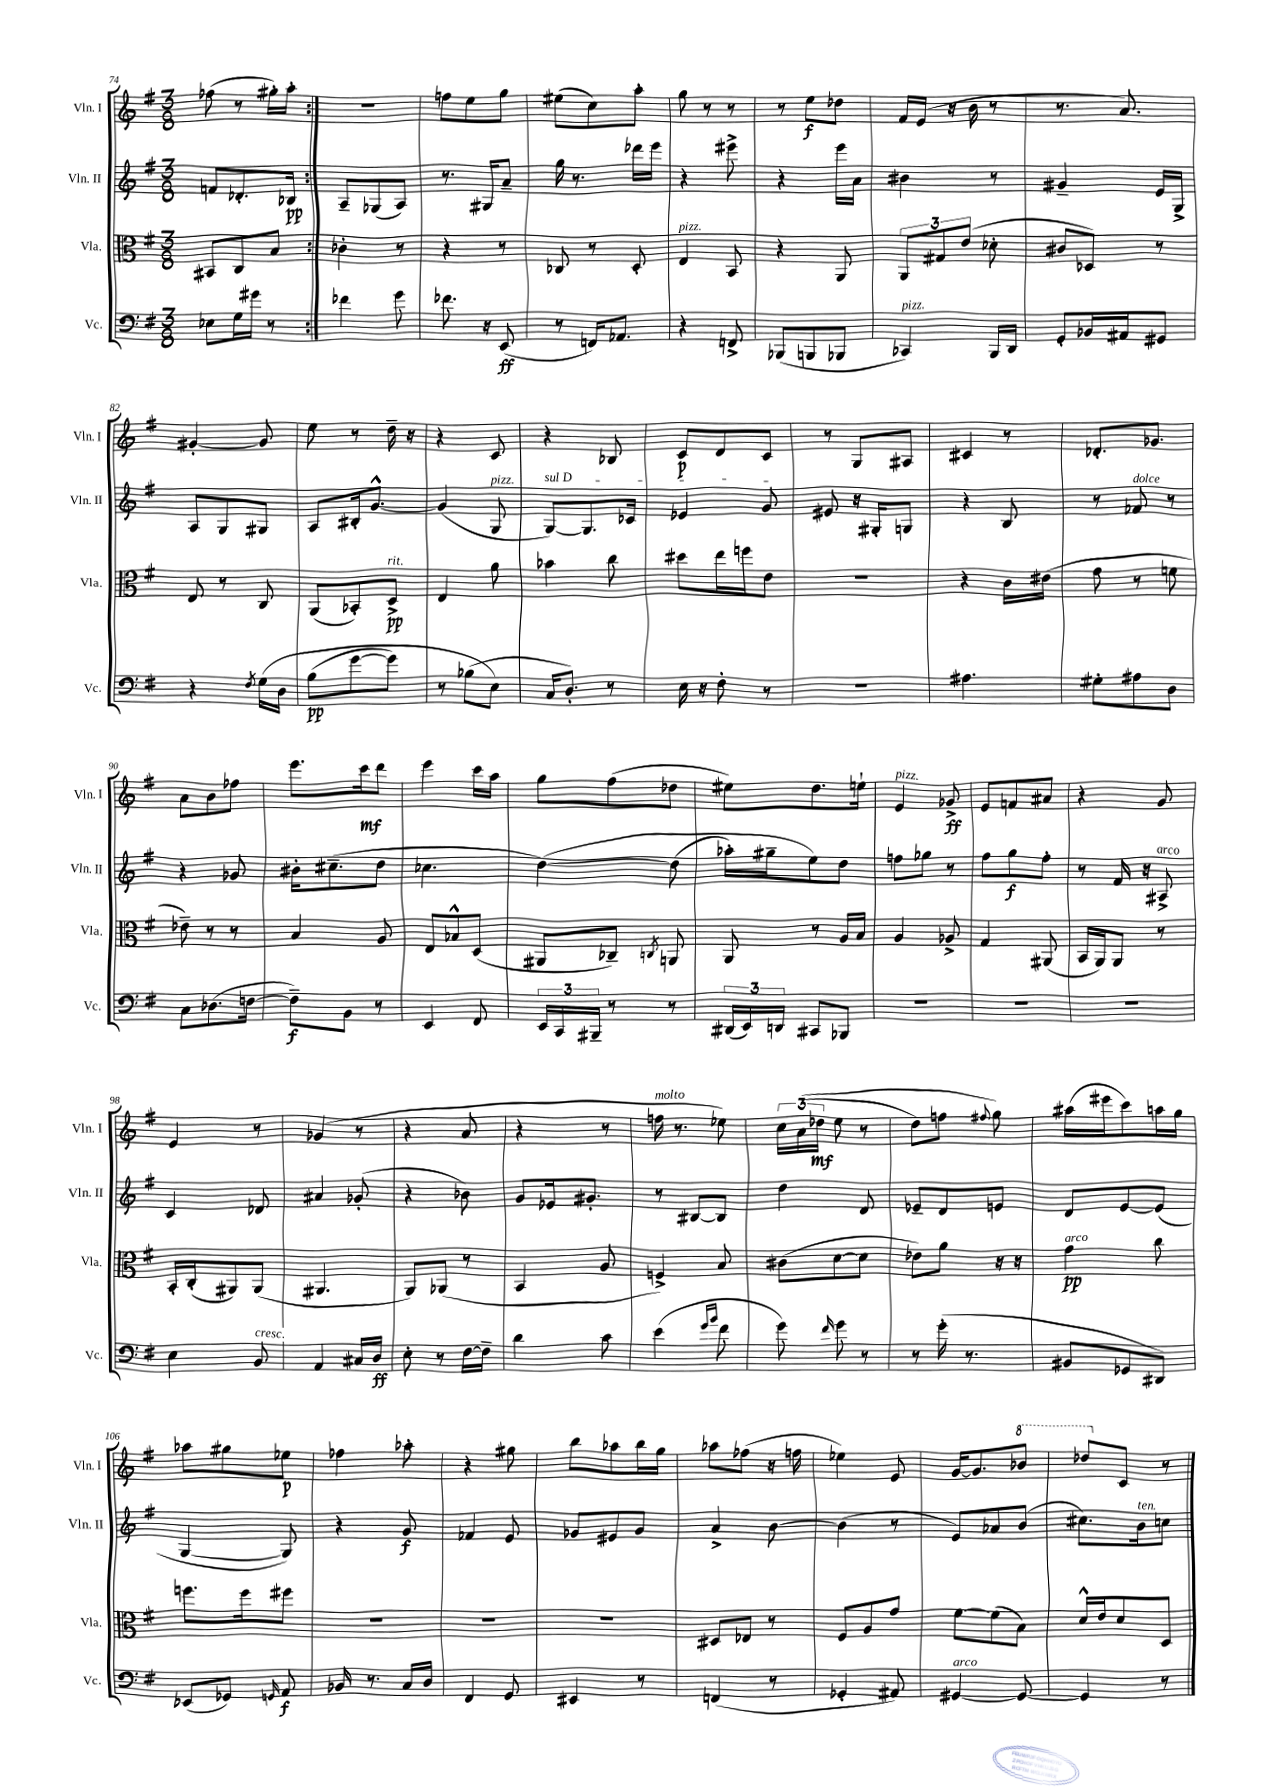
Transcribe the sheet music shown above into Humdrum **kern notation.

**kern	**kern	**kern	**kern
*staff4	*staff3	*staff2	*staff1
*clefF4	*clefC3	*clefG2	*clefG2
*k[f#]	*k[f#]	*k[f#]	*k[f#]
*M3/8	*M3/8	*M3/8	*M3/8
8E-	8BB#	8f	(8ff-
16G	8C	8.d-'	8r
16g#	.	.	.
8r	8B	.	16gg#')
.	.	16B-	16aa'
=:|!	=:|!	=:|!	=:|!
4f-	4c-'	8A~	4.r
.	.	(8G-	.
8g	8r	8A)	.
=	=	=	=
8.f-	4r	8.r	8ff
.	.	.	8ee
16r	.	16G#	.
(8EE	8r	8a~	8gg
=	=	=	=
8r	8C-	16gg	(8ee#
.	.	8.r	.
16FF)	8r	.	8cc)
8.AA-	.	.	.
.	8D'	16ddd-	8aa'
.	.	16eee	.
=	=	=	=
4r	4E	4r	8gg
.	.	.	8r
8FF^	8BB	8eee#^	8r
=	=	=	=
(8BBB-	4r	4r	8r
8BBB	.	.	8ee
8BBB-	8AA	16eee	8dd-
.	.	16a	.
=	=	=	=
4CC-)	12AA	4b#	16f#
.	.	.	(16e
.	12G#	.	.
.	.	.	16r
.	(12e	.	.
.	.	.	16b
16BBB	8d-'	8r	8r
16DD	.	.	.
=	=	=	=
8GG'	8c#	4g#~	8.r
16BB-	8D-)	.	.
16AA#	.	.	8.a)
8GG#	8r	16e	.
.	.	16G^	.
=	=	=	=
4r	8E	8A	[4g#'
.	8r	8G	.
8qF#	.	.	.
&(16G	8C	8G#	8g#]
16D	.	.	.
=	=	=	=
(8B	(8AA	8A	8ee
[8g	8BB-')	16B#'	8r
.	.	[8.g^^	.
8g])	8D^	.	16dd~
.	.	.	16r
=	=	=	=
8r	4E	(4g]	4r
(8B-	.	.	.
8E&)	8a	8G	8c
=	=	=	=
16C	4b-	[8G)	4r
8.D')	.	.	.
.	.	8.G]	.
8r	8cc	.	8B-
.	.	16c-	.
=	=	=	=
16E	8dd#	4e-	8c
16r	.	.	.
8F#'	16ee	.	8d
.	16ff	.	.
8r	8e	8g	8c
=	=	=	=
4.r	4.r	8e#	8r
.	.	16r	8G
.	.	16G#'	.
.	.	8G	8A#
=	=	=	=
4.A#	4r	4r	4c#
.	16c	8B	8r
.	(16e#	.	.
=	=	=	=
8G#'	8g	8r	8.d-'
8A#	8r	8f-	.
.	.	.	8.g-
8D	8f	8r	.
=	=	=	=
8C	8e-~)	4r	8a
(8.D-	8r	.	8b
.	8r	8g-	8ff-
[16F	.	.	.
=	=	=	=
8F~])	4B	16b#'	8.eee
.	.	(8.cc#~	.
8BB	.	.	.
.	.	.	16ccc
8r	8A	8dd	8ddd
=	=	=	=
4EE	8E	4.cc-	4eee
.	8B-^^	.	.
8FF#	(8D	.	16ccc
.	.	.	16aa
=	=	=	=
24EE	8AA#	&([4dd)	8gg
24CC	.	.	.
24BBB#~	.	.	.
8r	8C-~)	.	(8ff#
.	8qC	.	.
8r	8AA	(8dd]	8dd-
=	=	=	=
(24DD#	8AA	16aa-')	8ee#)
24EE)	.	.	.
.	.	16gg#~	.
24DD	.	.	.
8CC#	8r	8ee&)	8.dd
8BBB-	16A	8dd	.
.	16B	.	16ee`
=	=	=	=
4.r	4A	8ff	4e
.	.	8gg-	.
.	8A-^	8r	8g-^
=	=	=	=
4.r	4G	8ff#	8e
.	.	8gg	8f
.	(8AA#	8ff#'	8a#
=	=	=	=
4.r	16BB	8r	4r
.	16AA)	.	.
.	8AA	16f#	.
.	.	16r	.
.	8r	8A#^	8g
=	=	=	=
4E	16BB'	4c	4e
.	(16C'	.	.
.	8AA#)	.	.
8BB	(8AA#	8d-	8r
=	=	=	=
4AA	4.AA#	4a#	(4g-
16C#	.	(8g-'	8r
16D	.	.	.
=	=	=	=
8E'	8AA)	4r	4r
8r	(8AA-	.	.
[16F#	8r	8b-)	8a
16F#~]	.	.	.
=	=	=	=
4d	4BB	8g	4r
.	.	16e-	.
.	.	8.g#'	.
8c	8A	.	8r
=	=	=	=
(4e	4F^)	8r	16ff
.	.	.	8.r
.	.	[8B#	.
16qqg	.	.	.
16qqb	.	.	.
8f#	8B	8B#]	8ee-)
=	=	=	=
8g)	(8c#	4dd	24cc
.	.	.	&((24a
.	.	.	24dd-
16qqf#	.	.	.
8g	[8d	.	8ee
8r	8d]	8d	8r
=	=	=	=
8r	8e-)	8e-~	8dd)
(16g'	8a	8d	8ff
8.r	.	.	.
.	.	.	8qqff#
.	16r	8e	8gg&)
.	16r	.	.
=	=	=	=
8BB#	4g	8d	(16aa#
.	.	.	16eee#
8GG-	.	[8e	8ccc)
8DD#)	8cc	(8e]	16aa
.	.	.	16gg
=	=	=	=
(8EE-	8.ff	[4G	8aa-
8GG-)	.	.	8gg#
.	16ff	.	.
16qqGG	.	.	.
8AA	8ff#	8G])	8ee-
=	=	=	=
16BB-	4.r	4r	4ff-
8.r	.	.	.
16C	.	8g	8aa-'
16D	.	.	.
=	=	=	=
4FF#	4.r	4f-	4r
8GG	.	8e	8gg#
=	=	=	=
4EE#	4.r	8g-	8bb
.	.	8e#	8aa-
8r	.	8g-	16bb
.	.	.	16gg
=	=	=	=
(4FF	8D#	4a^	8aa-
.	8E-	.	(8ff-
8r	8r	[8b	16r
.	.	.	16ff
=	=	=	=
4GG-'	8F#	(4b]	4ee-)
.	8A	.	.
8AA#)	8g	8r	8e
=	=	=	=
[4GG#	[8f#	8e)	[16g
.	.	.	8.g]
.	(8f#]	8a-	.
8GG#_	8B)	(8b	8bb-
=	=	=	=
4GG#]	16d^^	8.cc#)	8ddd-
.	16e	.	.
.	8d	.	8c
.	.	16b	.
8r	8D	8cc	8r
==	==	==	==
*-	*-	*-	*-
